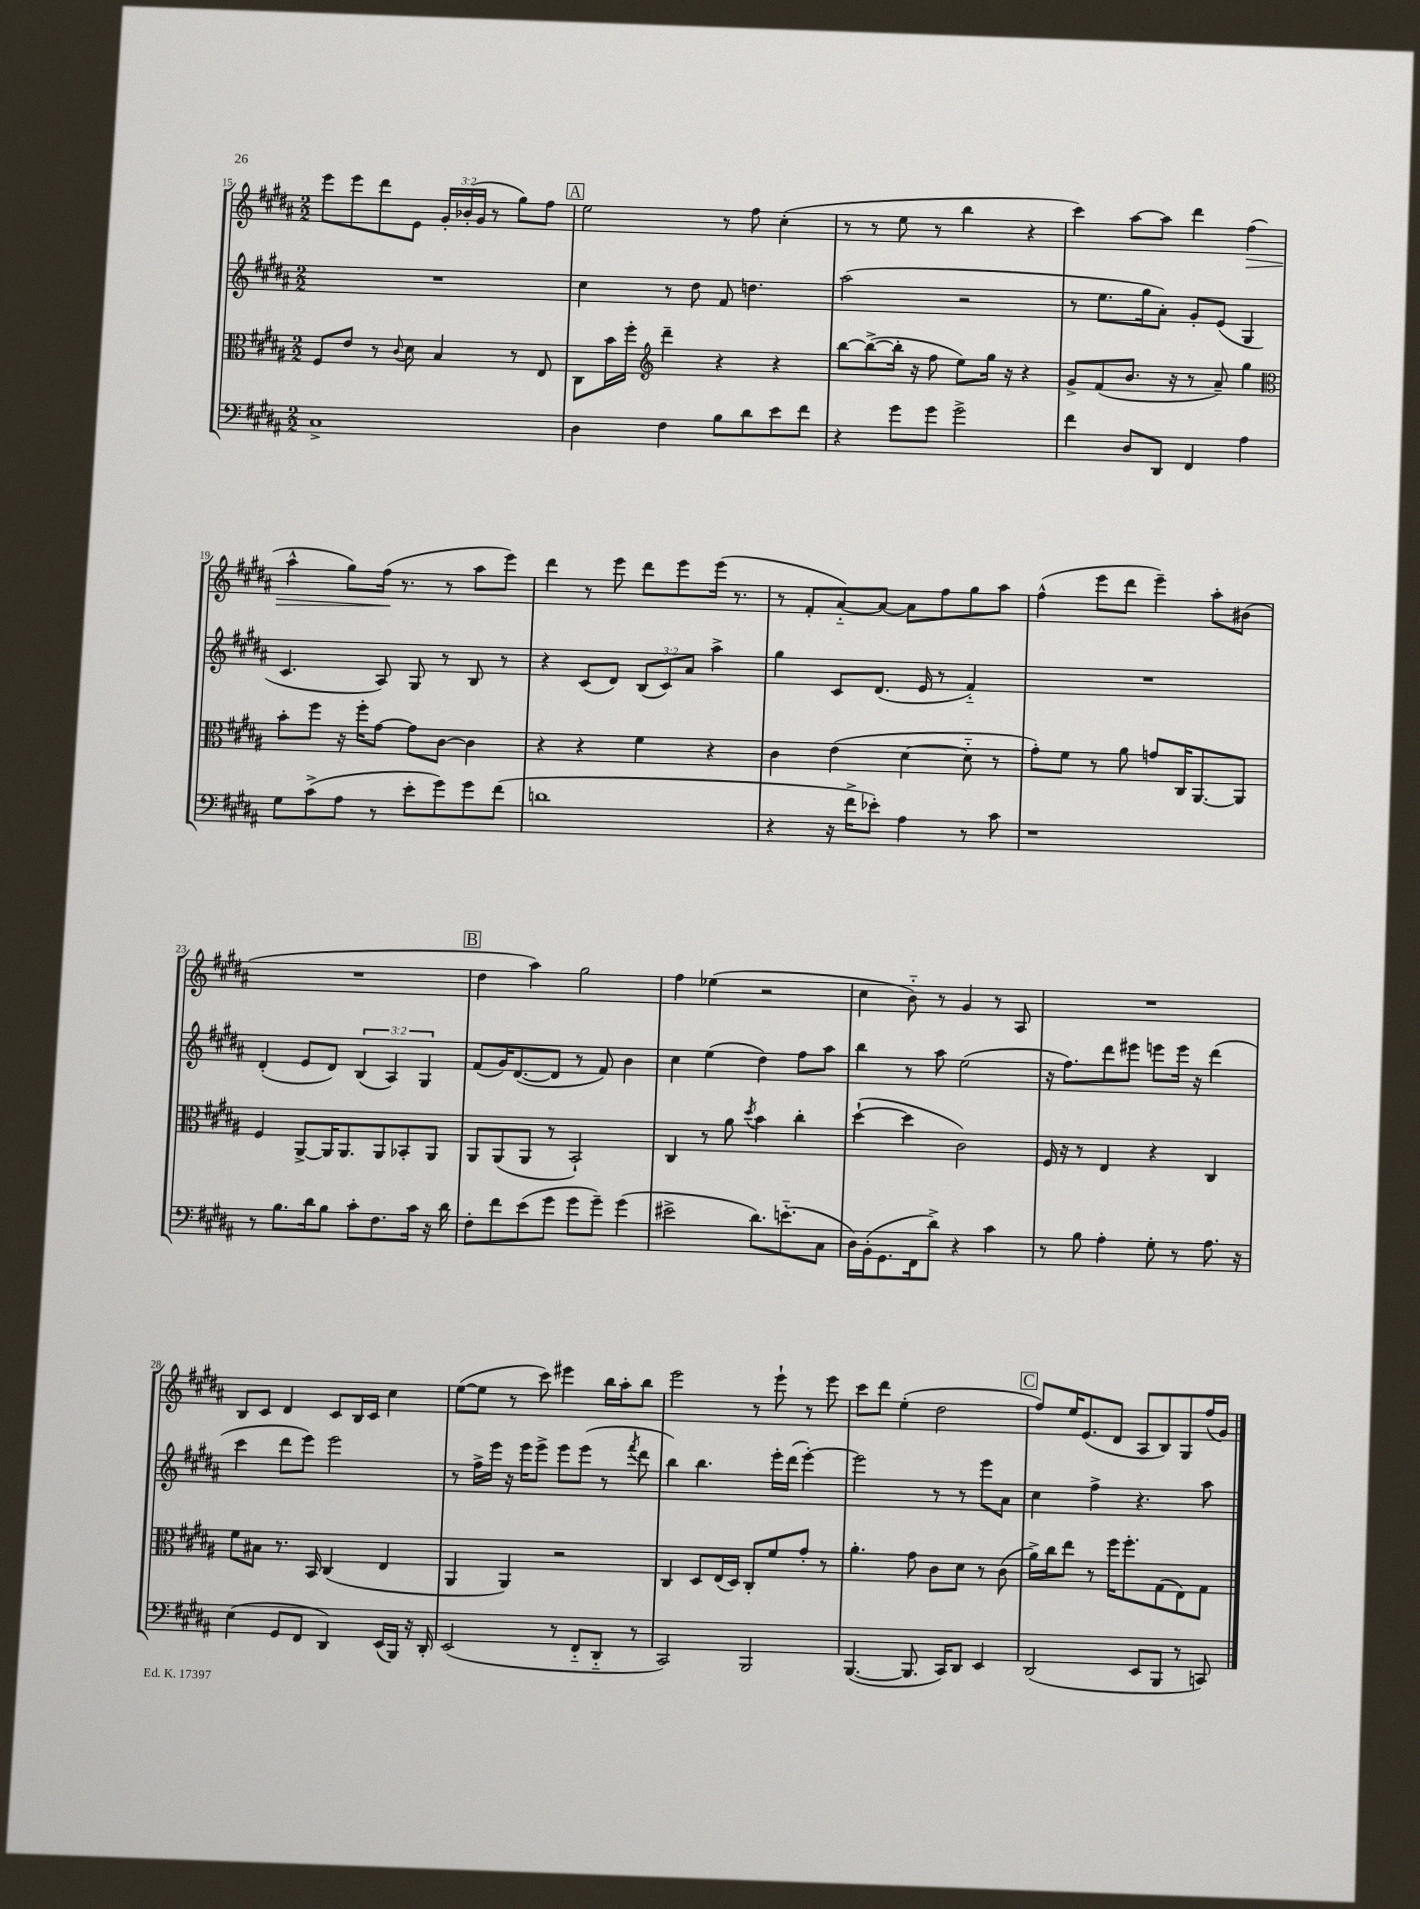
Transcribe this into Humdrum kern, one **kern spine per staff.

**kern	**kern	**kern	**kern
*staff4	*staff3	*staff2	*staff1
*clefF4	*clefC3	*clefG2	*clefG2
*k[f#c#g#d#a#]	*k[f#c#g#d#a#]	*k[f#c#g#d#a#]	*k[f#c#g#d#a#]
*M2/2	*M2/2	*M2/2	*M2/2
1C#^	8F#/L	1r	8eee\L
.	8e/J	.	8eee\
.	8r	.	8ddd#\
.	8qqc#/	.	.
.	8d#\	.	8e\J
.	4B/	.	24g#'/LL
.	.	.	(24b-'/
.	.	.	24g#/JJ
.	.	.	8r
.	8r	.	8gg#\L)
.	8E/	.	8ff#\J
=	=	=	=
4D#\	8C#\L	4cc#\	2ee\
.	16b\L	.	.
.	16ff#'\JJ	.	.
*	*clefG2	*	*
4F#\	4ddd#~\	8r	.
.	.	8dd#\	.
8B\L	4r	8f#/	8r
8d#\	.	4.dd\	8ff#\
8e\	4r	.	(4cc#'\
8f#\J	.	.	.
=	=	=	=
4r	[8bb\L	(2aa#\	8r
.	(8bb^\_	.	8r
8g#\L	16bb'\]Jk	.	8ee\
.	16r	.	.
8g#\J	8ff#\	.	8r
2g#^\	8ee\L)	2r	4bb\
.	16gg#\Jk	.	.
.	16r	.	.
.	4r	.	4r
=	=	=	=
4f#\	8g#^/L	8r	4ccc#\)
.	(8f#/	8.ee\L	.
8D#/L	8.b/J	.	[8aa#\L
.	.	16gg#\k	.
8DD#/J	.	8a#'\J)	8aa#\]J
.	16r	.	.
4FF#/	8r	8g#'/L	4ddd#\
.	8a#~/)	(8e/J	.
4A#\	4gg#\	4G#/	(4ff#\
=	=	=	=
*	*clefC3	*	*
8G#\L	8b'\L	4.c#/	4aa#^^\
(8c#^\	8ff#\J	.	.
8A#\J	16r	.	8gg#\L)
.	16ff#'\LK	.	.
8r	[8g#\J	8A#/)	(16ff#\Jk
.	.	.	8.r
8e'\L	8g#\]L	8G#/	.
8g#\)	[8c#\J	8r	8r
8g#\	4c#\]	8B/	8aa#\L
(8f#\J	.	8r	8eee\J)
=	=	=	=
1d	4r	4r	4ddd#\
.	4r	(8c#/L	8r
.	.	8d#/J)	8eee\
.	4f#\	(12B/L	8ddd#\L
.	.	12c#/)	.
.	.	.	8eee\
.	.	12a#/J	.
.	4r	4aa#^\	(16eee\Jk
.	.	.	8.r
=	=	=	=
4r	4c#\	4gg#\	8r
.	.	.	8f#'/L
16r	(4e\	8c#/L	[8a#'~/)
16f#^\LK	.	.	.
8e-'\J)	.	(8.d#/J	8a#/_J
4A#\	[4d#\	.	8a#\]L
.	.	16e/	.
.	.	8r	8ff#\
8r	8d#'~\]	4f#'~/)	8gg#\
8c#\	8r	.	8aa#\J
=	=	=	=
1r	8g#'\L)	1r	(4ff#^^\
.	8f#\J	.	.
.	8r	.	8eee\L
.	8a#\	.	8ddd#\J
.	8g/L	.	4eee~\)
.	16C#/K	.	.
.	[8.AA#/	.	.
.	.	.	8aa#'\L
.	8AA#/]J	.	(8b#\J
=	=	=	=
8r	4F#/	(4d#'/	1r
8.B\L	.	.	.
.	[8AA#^/L	8e/L	.
16d#\k	.	.	.
8B\J	16AA#/]K	8d#/J)	.
.	8.AA#/	.	.
8c#'\L	.	(6B/	.
8.F#\	8AA#/	.	.
.	.	6A#/)	.
.	8BB-'/	.	.
16c#\Jk	.	.	.
.	.	6G#/	.
16r	8AA#/J	.	.
16d#\	.	.	.
=	=	=	=
8F#'\L	8AA#/L	(8f#/L	4dd#\
8f#\	(8AA#/	16g#/K)	.
.	.	([8.d#/	.
(8e\	8AA#/J	.	4aa#\)
8g#\J	8r	8d#/]J	.
8g#\L	2BB`/)	8r	2gg#\
8g#~\J)	.	8f#/)	.
(4g#\	.	4b\	.
=	=	=	=
2e#^\	4C#/	4cc#\	4ff#\
.	8r	(4ee\	(4ee-\
.	8a#\	.	.
.	8qdd#/	.	.
8.d#\L)	4b\	4dd#\)	2r
(8.e'~\	.	.	.
.	4cc#'\	8ff#\L	.
8C#\J	.	8aa#\J	.
=	=	=	=
16D#\LL)	([4dd#`\	4bb\	4cc#\
(16BB'\J	.	.	.
8.GG#\	.	.	.
.	4dd#\]	8r	8b'~\)
16FF#\k	.	.	.
8d#^\J)	.	8aa#\	8r
4r	2c#\)	(2ee\	4g#/
4c#\	.	.	8r
.	.	.	8A#/
=	=	=	=
8r	16F#/	16r	1r
.	16r	8.ff#\L)	.
8B\	8r	.	.
4A#'\	4E/	8ddd#\	.
.	.	8eee#\J	.
8G#'\	4r	8eee\L	.
8r	.	16eee\Jk	.
.	.	16r	.
8.A#\	4C#/	(4ddd#\	.
16r	.	.	.
=	=	=	=
(4E\	8f#\L	4ccc#\	8B/L
.	8B#\J	.	8c#/J
8GG#/L	8.r	8ddd#\L	4d#/
8FF#/J	.	8eee\J)	.
.	16BB/	.	.
4DD#/)	(4C#/	2eee\	8c#/L
.	.	.	16B/L
.	.	.	16c#/JJ
(16EE/LL	4E/	.	4cc#\
16BBB/JJ)	.	.	.
16r	.	.	.
16DD#'/	.	.	.
=	=	=	=
(2EE/	4AA#/	8r	([8ee\L
.	.	16ff#^\LL	8ee\]J
.	.	16eee\JJ	.
.	4AA#/)	16r	8r
.	.	16eee\LK	.
.	.	8eee^\J	8ccc#\)
8r	2r	8eee\L	4eee#\
8FF#'~/L	.	(8eee\J	.
8DD#'~/J	.	8r	16bb\LL
.	.	.	16aa#'\J
.	.	8qfff#/	.
8r	.	8ddd#\	8bb\J
=	=	=	=
2CC#/)	4C#/	4bb\)	2eee\
.	8D#/L	4.bb\	.
.	(16E/L	.	.
.	16D#/JJ)	.	.
2BBB/	8C#'/L	.	8r
.	8f#/	16eee'\LL	8eee`\
.	.	(16ddd#\JJ	.
.	8g#'/J	[4eee'\)	8r
.	8r	.	8eee\
=	=	=	=
([4.BBB/	4.a#'\	2eee\]	8ccc#\L
.	.	.	8ddd#\J
.	.	.	(4ee'\
8.BBB/]	8g#\	.	.
.	8c#\L	8r	2dd#\
16CC#/LK)	.	.	.
8DD#/J	8d#\J	8r	.
4EE/	8r	8eee\L	.
.	(8c#\	8a#\J	.
=	=	=	=
(2DD#/	16a#^\LL)	4cc#\	8ff#/L)
.	16cc#\J	.	.
.	8ee\J	.	16ee/K
.	.	.	(8.e/
.	8r	4ff#^\	.
.	16ff#\LK	.	8d#/J
.	8.ff#'\	.	.
8EE/L	.	4.r	8A#/L
8BBB/J	(8G#\	.	8B/)
8r	8E\)	.	8G#/
8CC/)	8G#\J	8aa#\	(16ff#/L
.	.	.	16g#/JJ)
==	==	==	==
*-	*-	*-	*-
